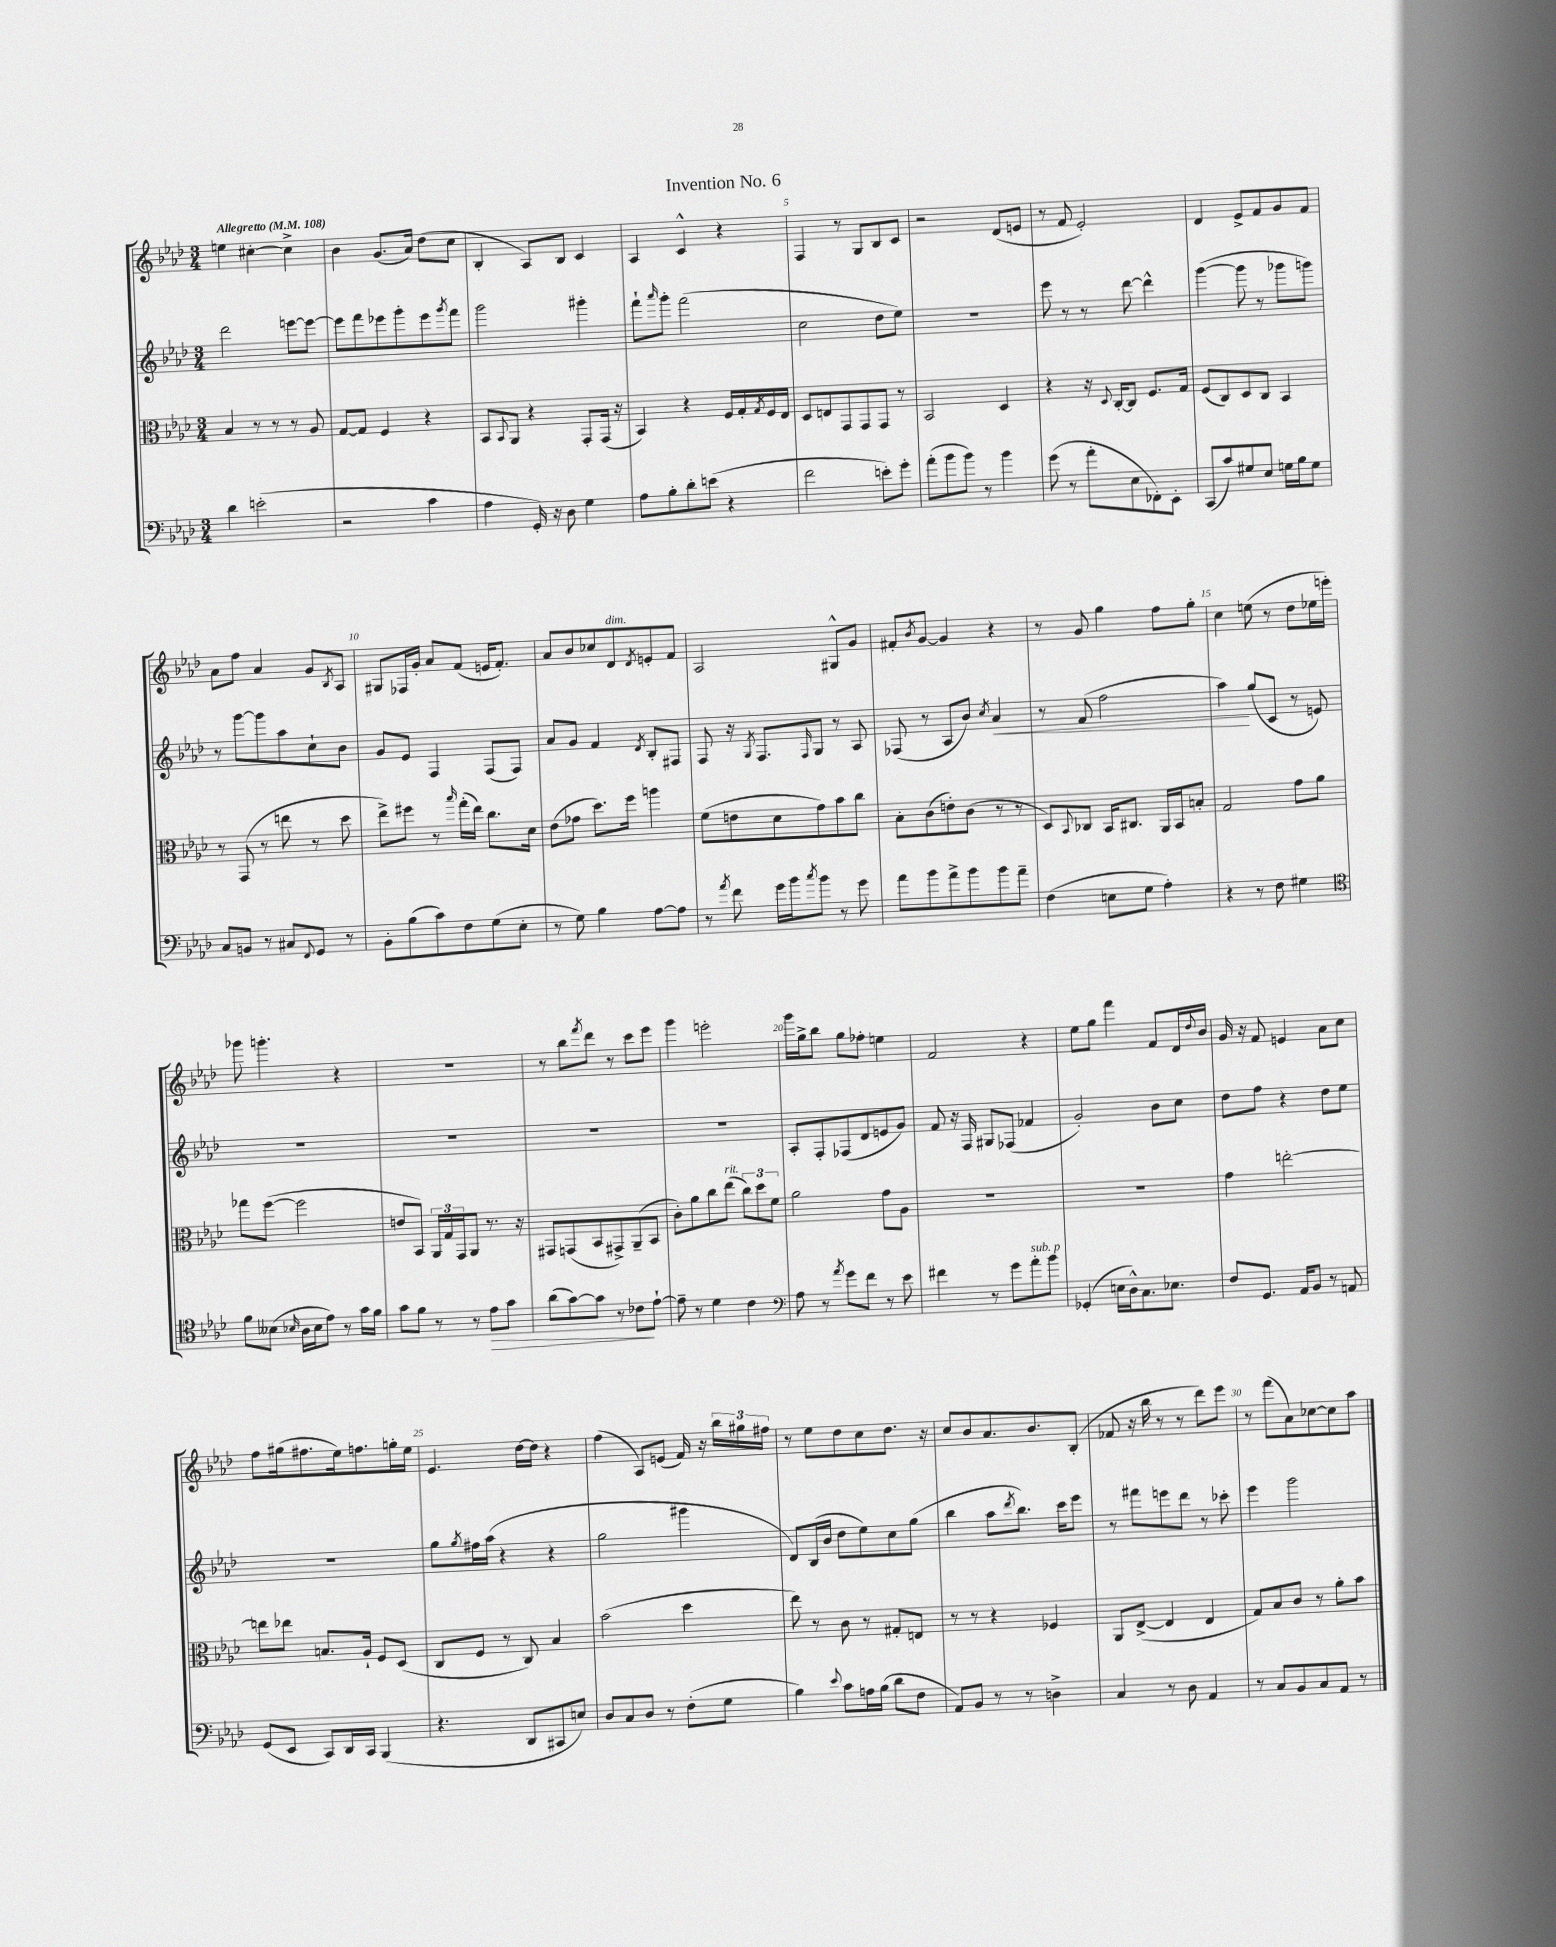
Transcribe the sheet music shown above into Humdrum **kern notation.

**kern	**kern	**kern	**kern
*staff4	*staff3	*staff2	*staff1
*clefF4	*clefC3	*clefG2	*clefG2
*k[b-e-a-d-]	*k[b-e-a-d-]	*k[b-e-a-d-]	*k[b-e-a-d-]
*M3/4	*M3/4	*M3/4	*M3/4
*MM108	*MM108	*MM108	*MM108
4d-\	4B-/	2ddd-\	4ee\
(2e'\	8r	.	[4cc#'\
.	8r	.	.
.	8r	[8eee\L	4cc#^\]
.	8A-/	8eee\_J	.
=	=	=	=
2r	[8G/L	8eee\]L	4b-\
.	8G/]J	8fff\	.
.	4F/	8eee-\	(8.g/L
.	.	8ggg'\	.
.	.	.	16a-/Jk)
4c\	4r	8eee-\	(8dd-\L
.	.	8qggg/	.
.	.	8fff\J	8cc\J
=	=	=	=
4A-\	8BB-/L	2ggg\	4B-'/
.	8qqBB-/	.	.
.	8AA-/J	.	.
16GG'/)	4r	.	8A-/L)
16r	.	.	.
8D-\	.	.	8B-/J
4G\	8GG'/L	4ggg#'\	4c/
.	(16GG/Jk	.	.
.	16r	.	.
=	=	=	=
8A-\L	4BB-/)	8fff`\L	4A-/
.	.	16qqaaa-/	.
8B-'\	.	8ggg'\J	.
8d-'\	4r	(2fff\	4c^^/
(8e\J	.	.	.
4r	16F/LL	.	4r
.	16G'/	.	.
.	8qG/	.	.
.	16F/	.	.
.	16E-/JJ	.	.
=	=	=	=
2f\	8D-/L	2cc\	4F/
.	8E/	.	.
.	8GG/	.	8r
.	8GG/	.	8G/L
8e'\L)	8GG/J	8dd-\L	8B-/
8g'\J	8r	8ee-\J)	8c/J
=	=	=	=
(8a-'\L	2BB-/	2.r	2r
8b-\	.	.	.
8b-\J)	.	.	.
8r	.	.	.
4b-\	4D-/	.	(8d-/L
.	.	.	8e/J
=	=	=	=
(8g\	4r	8eee-\	8r
8r	.	8r	8f/
8a-'\L	16r	8r	2e-'/)
.	8qqD-/	.	.
.	[16C'/LK	.	.
8E-\	8C/]J	[8ddd-\	.
8FF-'\)	8.F/L	4ddd-^^\]	.
8EE-'\J	.	.	.
.	16G/Jk	.	.
=	=	=	=
(8CC/L	(8F/L	([4ggg\	4d-/
8c/)	8C/)	.	.
8G#/	8D-/	8ggg\]	8e-^/L
8E-/J	8C/J	8r	8f/
16G\LL	4BB-/	8ggg-\L	8g/
16B-\J	.	.	.
8G\J	.	8ggg\J)	8f/J
=	=	=	=
8C/L	8r	8r	8a-\L
8BB/J	(8GG/	[8ggg\L	8ff\J
8r	8r	8ggg\]	4a-/
8C#/L	8ee\	8aa-\	.
8qqFF/	.	.	.
8GG/J	8r	8cc`\	8g/L
.	.	.	8qB-/
8r	8dd-\	8b-\J	8A-/J
=	=	=	=
8BB-'\L	8ee-^\L)	8g/L	8G#/L
(8B-\	8ff#\J	8e-/J	16F-/L
.	.	.	16g'/JJ
8c\)	8r	4F/	8a-/L
.	16qqbb-/	.	.
8F\	(16gg'\LL	.	(8f/J
.	16ee-\JJ)	.	.
(8G\	8.cc\L	(8F/L	16e/LK
.	.	.	8.f'/J)
8E-'\J	.	8F/J)	.
.	16d-\Jk	.	.
=	=	=	=
8r	(8e-\L	8a-/L	8a-/L
8G\)	8g-\J	8g/J	8b-/
4B-\	8.dd-\L)	4f/	8cc-/
.	.	.	8d-/
.	16ff\Jk	.	.
.	.	8qd-/	8qd-/
[8A-\L	4aa\	8B-'/L	8e'/
8A-\]J	.	8F#/J	8f/J
=	=	=	=
8r	(8f\L	8F/	2A-/
8qa-/	.	.	.
8f\	8e\	16r	.
.	.	8qG/	.
.	.	8.F/L	.
16g\LL	8d-\	.	.
16b-\J	.	.	.
8qcc/	.	16qqF/	.
8b-\J	8g\)	8G/J	.
8r	8b-\	8r	8G#^^/L
8g\	8cc\J	8A-/	8g/J
=	=	=	=
8a-\L	8B-'\L	(8F-/	8f#'/L
.	.	.	8qb-/
8b-\	(8c\	8r	[8g/J
8a-^\	8e'\)	8A-/L	4g/]
8b-\	(8c\J	8b-/J)	.
.	.	8qcc/	.
8b-\	8r	4a-/	4r
8a-~\J	8r	.	.
=	=	=	=
(4F\	8D-/L)	8r	8r
.	8qqBB-/	.	.
.	8C-/J	(8f/	8g/
8E\L	16BB-/LK	2ff\	4gg\
.	8.C#/J	.	.
8G\J	.	.	.
4A-'\)	16AA-/LL	.	8ff\L
.	16BB-/J	.	.
.	8B'/J	.	8gg'\J
=	=	=	=
4r	2G/	4aa-\)	4cc\
8r	.	(8gg/L	(8ee\
8F\	.	8c/J	8r
4G#\	8g\L	8r	8dd-\L
.	8a-\J	8e/)	16ee-\L
.	.	.	16eee'\JJ)
=	=	=	=
*clefC4	*	*	*
8f\L	8gg-\L	2.r	8ggg-\
(8B--\J	([8ff\J	.	4.ggg'\
16qqB-/	.	.	.
16A-\LL	2ff\]	.	.
16B-\J	.	.	.
8e-\J)	.	.	.
8r	.	.	4r
16g\LL	.	.	.
16f\JJ	.	.	.
=	=	=	=
8g\L	8e/L	2.r	2.r
8f\J	8BB-/J)	.	.
8r	24AA-/LL	.	.
.	24G/	.	.
.	24GG/J	.	.
8r	8AA-/J	.	.
8e-\L	8.r	.	.
8g\J	.	.	.
.	16r	.	.
=	=	=	=
(8a-\L	8GG#/L	2.r	8r
[8g\)	(8GG/	.	8bb-\L
.	.	.	8qfff/
8g\]J	8BB-/	.	8ddd-\J
8r	8GG#^/)	.	8r
8c-\L	(8AA-~/	.	8ccc\L
[8e-`\J	8BB-/J	.	8eee-\J
=	=	=	=
8e-~\]	8c'\L)	2.r	4ggg\
8r	8a-\	.	.
4d-\	8cc\	.	2eee'\
.	(8ee-\J	.	.
4c\	12cc\L)	.	.
.	12dd-\	.	.
.	12f\J	.	.
=	=	=	=
*clefF4	*	*	*
8A-\	2a-\	8A-'/L	16ggg\LL
.	.	.	16gg^\J
8r	.	8F'/	8bb-\J
8qa-/	.	.	.
8g\L	.	(8F-/	8gg\L
8f\J	.	8d-/	8ff-'\J
8r	8g\L	8e/	4ee\
8e-\	8A-\J	8g/J)	.
=	=	=	=
4f#\	2.r	8f/	2f/
.	.	16r	.
.	.	16F/	.
8r	.	8G#/L	.
8g\L	.	(8F-/J	.
8a-'\	.	4f-/	4r
8b-\J	.	.	.
=	=	=	=
(4GG-'/	2.r	2g'/)	8ee-\L
.	.	.	8gg\J
16E\LL	.	.	4fff\
16D-^^\J)	.	.	.
8.C\	.	.	.
.	.	8b-\L	8f/L
8.E-\J	.	.	.
.	.	8cc\J	16d-/L
.	.	.	8qqdd-/
.	.	.	16b-/JJ
=	=	=	=
8F/L	4g\	8dd-\L	16g/
.	.	.	16r
8.GG/J	.	8ff\J	8f/
.	[2ee'\	4r	4e/
16AA-/LK	.	.	.
8BB-/J	.	.	.
8r	.	8dd-\L	8a-\L
8AA/	.	8ee-\J	8cc\J
=	=	=	=
(8GG/L	8ee\]L	2.r	8ff\L
8EE-/J	8ee-\J	.	(16gg#\k
.	.	.	8.ff#\
8CC/L)	8.B/L	.	.
16DD-/L	.	.	16ee-\k)
16CC/JJ	16A-`/Jk	.	8.ff\
(4BBB-/	8F/L	.	.
.	(8D-/J	.	16gg'\L
.	.	.	16ee-\JJ
=	=	=	=
4.r	8C/L	8gg\L	4.e-/
.	.	8qgg/	.
.	8F/J	16ff#\L	.
.	.	(16aa-\JJ	.
.	8r	4r	.
8DD-/L	8C/)	.	[16dd-\LL
.	.	.	16dd-\]JJ
8CC#/	4B-/	4r	4r
8E/J)	.	.	.
=	=	=	=
8D-/L	(2b-\	2gg\	(4ff\
8C/	.	.	.
8D-/J	.	.	8A-/L)
8r	.	.	(8e/J
(8F'\L	4dd-\	4ggg#\	16f/)
.	.	.	16r
8G\J	.	.	24bb-\LL
.	.	.	24gg#\
.	.	.	24ff#\JJ
=	=	=	=
4B-\)	8ee-\)	8d-/L)	8r
.	8r	(16B-/L	8ee-\L
.	.	16b-/JJ	.
8qqe-/	.	.	.
8c\L	8c\	8dd-\L	8dd-\
16A\L	8r	8ee-\)	8cc\
(16B-\JJ	.	.	.
8d-\L	8G#'/L	8cc\	8.dd-\J
8F\J	8E/J	(8gg\J	.
.	.	.	16r
=	=	=	=
8AA-/L)	8r	4bb-\	8cc/L
8BB-/J	8r	.	8b-/
8r	4r	8aa-\L	8.a-/
.	.	8qddd-/	.
8r	.	8.bb-\J)	.
.	.	.	8.b-/
4D^\	4F-/	.	.
.	.	16ccc\LK	.
.	.	8eee-\J	(8B-'/J
=	=	=	=
4C/	8AA-/L	8r	8f-/
.	([8E-^/J	8fff#\L	16r
.	.	.	16bb-\
8r	4E-/]	8eee\	8r
8D-\	.	8ddd-\J	8r
4AA-/	4E-/	8r	8ddd-\L)
.	.	8ccc-'\	8eee-\J
=	=	=	=
8r	8G/L)	4eee-\	8r
8C/L	8B-/	.	(8fff\L
8BB-/	8c/J	2ggg\	8a-\)
8C/	8r	.	[8cc-\
8AA-/J	8a-'\L	.	8cc-\]
8r	8b-\J	.	8aa-\J
==	==	==	==
*-	*-	*-	*-
